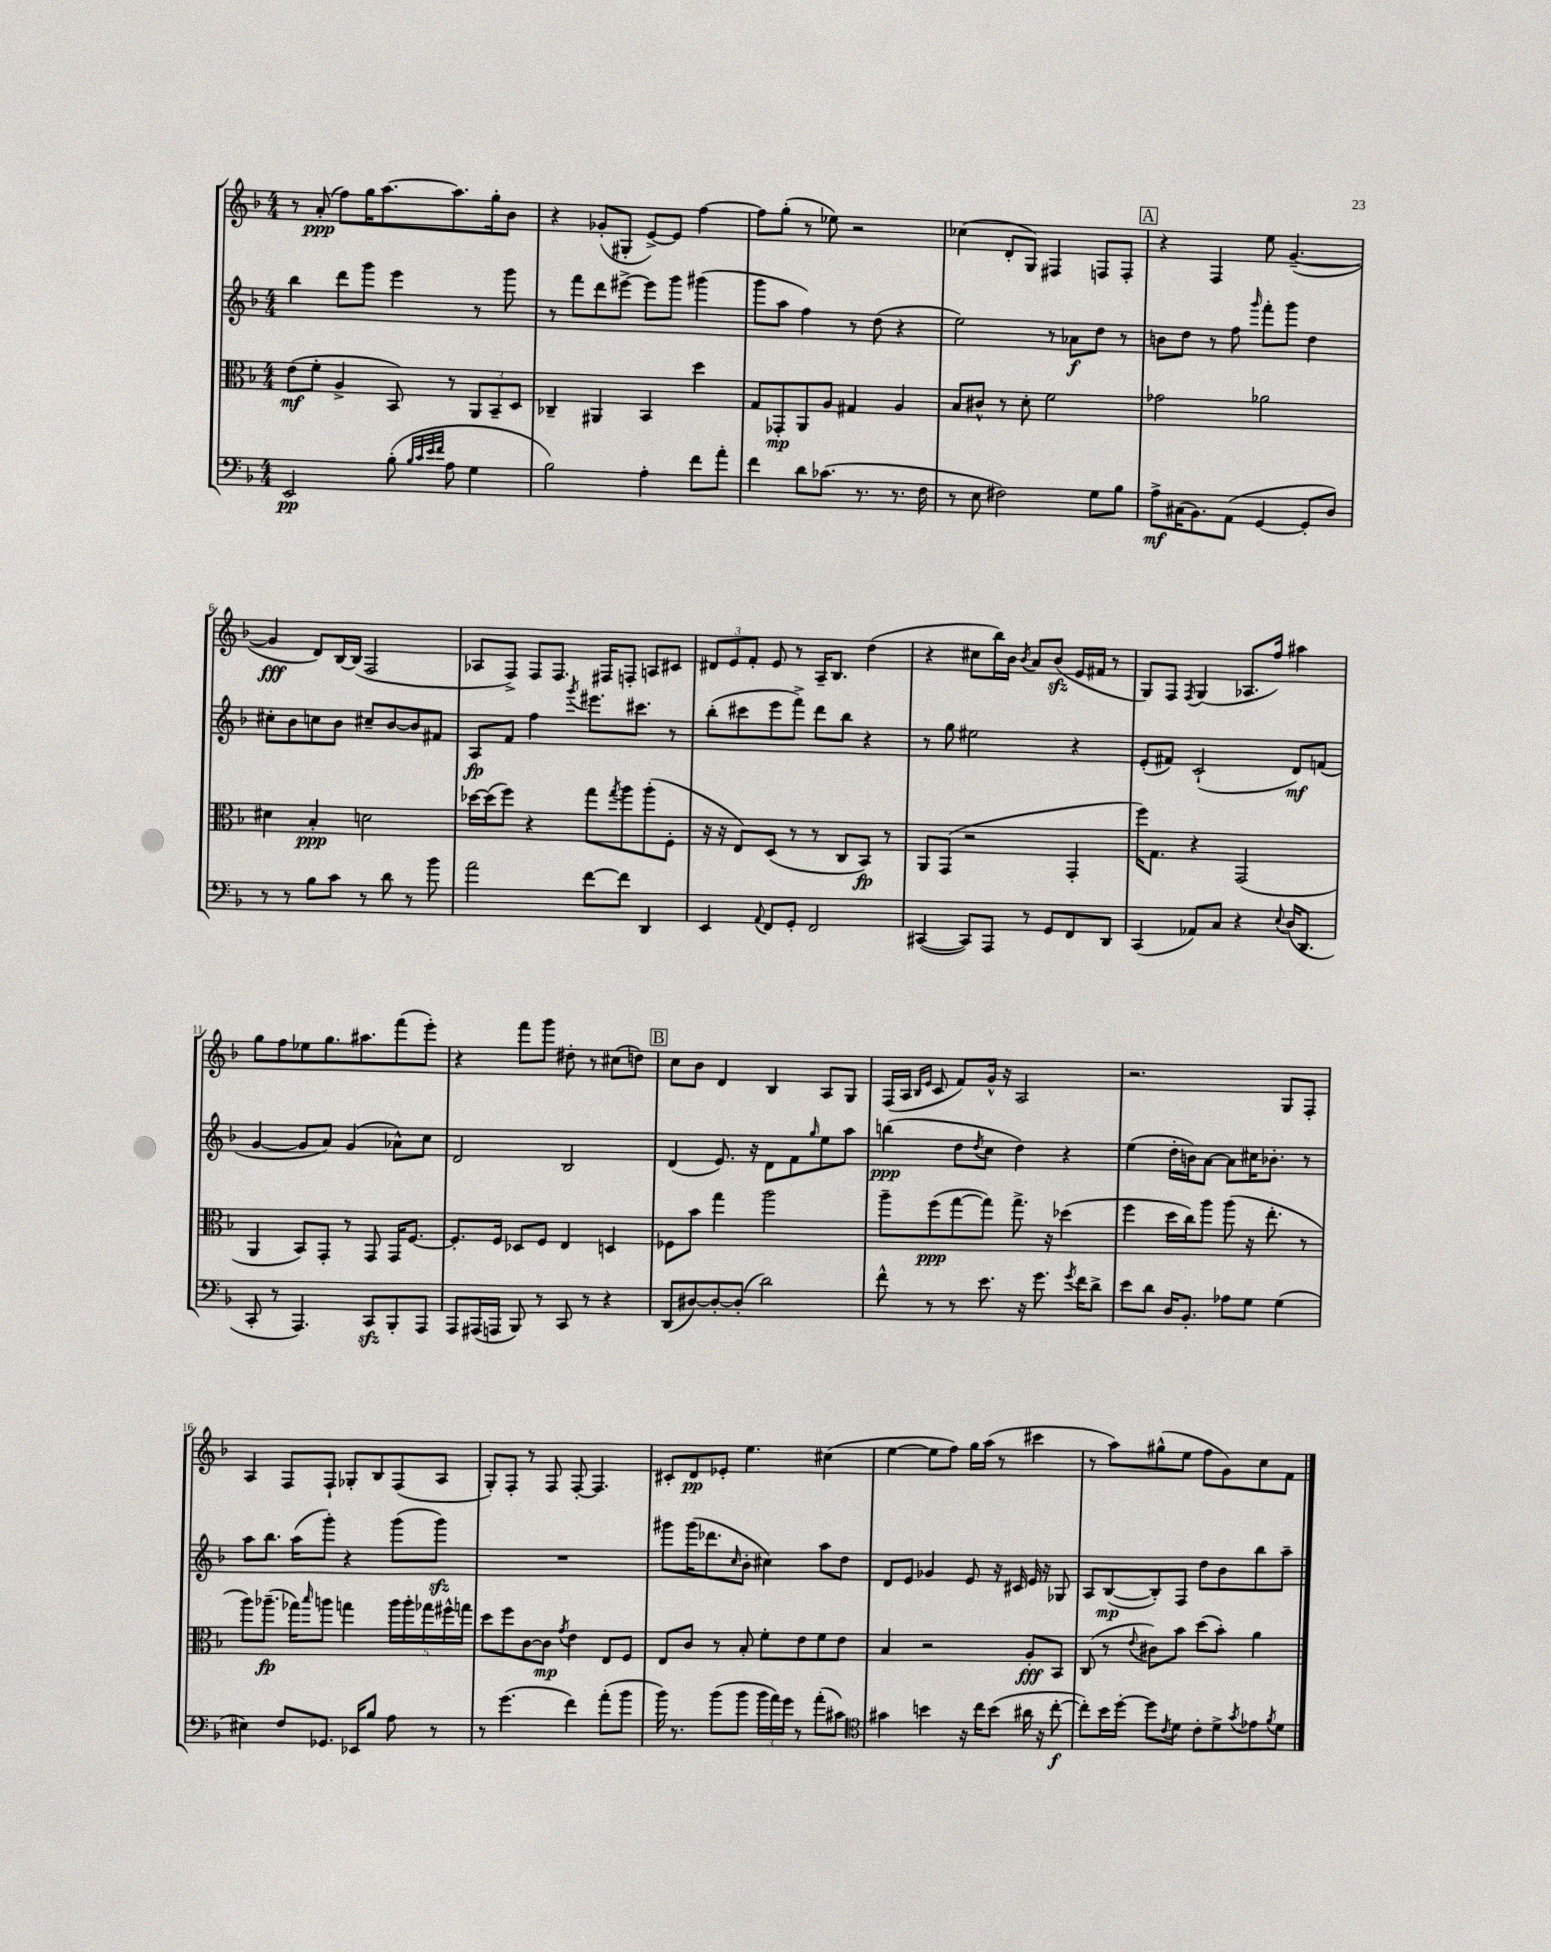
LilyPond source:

<<
\new StaffGroup <<
\new Staff = "s0" {
    \clef treble \key f \major \numericTimeSignature \time 4/4
    r8 a'8-.\ppp( f''8) g''16 a''8.~ a''8. g''16-. bes'8 |
    r4 ges'8-.( gis8-. e'8~->) e'8 f''4~ |
    f''8 g''8-.( r8 ees''8) r2 |
    ces''4( d'8-. g8) fis4 f8 f8-. |
    \mark \markup { \box "A" } r4 f4 e''8 g'4.~--( |
    g'4\fff d'8) bes16~ bes16( f2 |
    aes8 f8->) f8 f8. fis16 f8-. a8 cis'8 |
    \tuplet 3/2 { dis'8 e'8 f'8-. } e'8 r8 a16-- bes8. d''4( |
    r4 cis''8 bes''16) bes'16 \acciaccatura { bes'8 } a'8 bes'8\sfz( e'16 fis'16 r8 |
    g8) f8 \acciaccatura { f8 } g4( aes8. f''16) ais''4 |
    g''8 f''8 ees''8 g''8. ais''8. f'''8( e'''8-.) |
    r4 f'''8 g'''8 dis''8-. r8 cis''8( d''8) |
    \mark \markup { \box "B" } c''8 bes'8 d'4 bes4 a8 g8 |
    f16( a16 \grace { bes16 e'16 } c'8 f'8) g'16-^ r16 a2 |
    r2. g8 f8-. |
    a4 f8 f8-! ges8-. bes8 f8( a8 |
    g8-.) f8-. r8 f8 f8~-. f4. |
    cis'8-. d'8\pp ees'8-. e''4. cis''4( |
    e''4~ e''8 f''8) g''16 a''16( r8 cis'''4 |
    r8 a''8) gis''8-^( e''8 f''8 g'8) c''8 f'8 \bar "|." |
}
\new Staff = "s1" {
    \clef treble \key f \major \numericTimeSignature \time 4/4
    bes''4 d'''8 g'''8 e'''4 r8 g'''8 |
    r8 f'''8 d'''8 eis'''8~-> eis'''8 g'''8 gis'''4( |
    g'''8 a''8 f''4) r8 d''8( r4 |
    e''2) r8 aes'8\f d''8 r8 |
    \mark \markup { \box "A" } b'8 d''8 r8 f''8 \grace { g'''16 } f'''8-. g'''8 d''4 |
    cis''8-. bes'8 c''8 bes'8 cis''8-- bes'8~ bes'8 fis'8 |
    a8\fp f'8 f''4 \acciaccatura { g'''8 } eis'''8. cis'''8. r8 |
    bes''8-.( cis'''8 e'''8 f'''8->) d'''8 bes''8 r4 |
    r8 g''8 eis''2 r4 |
    e'8-.( fis'8) c'2-!( d'8\mf) f'8( |
    g'4~ g'8 a'8) g'4( aes'8-^) c''8 |
    d'2 bes2 |
    \mark \markup { \box "B" } d'4( e'8.) r16 d'8 f'8 \grace { g''16 } e''8 a''8 |
    b''4\ppp( d''8 \acciaccatura { d''8 } c''8 d''4) r4 |
    e''4( d''16-. b'16) a'8~ a'8 cis''16 bes'8.-. r8 |
    a''8 bes''8. a''16( g'''8-.) r4 g'''8( g'''8\sfz) |
    R1 |
    gis'''8 gis'''16( des'''8. \grace { c''16 } bes'8-. cis''4) a''8 d''8 |
    d'8 e'8 ges'4 e'8 r16 cis'16 e'16 r16 ges8 |
    a8 bes8~\mp( bes8-.) f8 d''8 bes'8 bes''8 a''8-- \bar "|." |
}
\new Staff = "s2" {
    \clef alto \key f \major \numericTimeSignature \time 4/4
    e'8\mf( f'8-. a4-> bes,8) r8 \tuplet 3/2 { a,8 bes,8-- d8 } |
    ces4-- ais,4 bes,4 d''4 |
    g8 ges,8-.\mp a,8 a8 gis4 a4 |
    bes8 cis'8-^ r8 d'8-. f'2 |
    \mark \markup { \box "A" } ges'2 aes'2 |
    dis'4 bes4-.\ppp d'2 |
    des''16~ des''16( f''8) r4 g''8 \acciaccatura { g''8 } a''8 a''8-.( f8-. |
    r16 r16 e8) d8( r8 r8 c8 bes,8\fp) r8 |
    a,8 g,8( r2 g,4-. |
    f''16) g8. r4 g,2( |
    a,4 bes,8) g,8-. r8 g,8 g,16 f8.~ |
    f8.-. f16 des8 f8 e4 d4 |
    \mark \markup { \box "B" } fes8 bes'8 g''4 a''2 |
    a''8-- f''8\ppp( g''8~ g''8) g''8.-> r16 des''4( |
    f''4 d''16 c''16) a''8 a''8( r16 e''8.-. r8 |
    a''8) aes''8.--\fp( ges''16) \grace { bes''16 } a''8 g''4 \tuplet 5/4 { a''16 a''16-. ges''16 fis''16-^ g''16 } |
    d''8 f''8 c'8~ c'8\mp \acciaccatura { g'8 } e'4 e8 f8 |
    e8 c'8 r8 bes8-. f'8-. e'8 f'8 e'8 |
    bes4 r2 a8-.\fff bes,8 |
    c8( r8 \appoggiatura { e'8 } cis'8) bes'8 d''8( bes'8-.) a'4 \bar "|." |
}
\new Staff = "s3" {
    \clef bass \key f \major \numericTimeSignature \time 4/4
    e,2\pp bes8-.( \grace { bes32 c'32 e'32 f'32 } a8 g4 |
    bes2) a4-. f'8 a'8-. |
    f'4 d'8 ces'8.( r8. r8. f16 |
    r8 e8 fis2) g8 bes8 |
    \mark \markup { \box "A" } a8->\mf cis16( bes,8.) a,8( g,4~ g,8-. d8) |
    r8 r8 bes8 c'8 r8 d'8 r8 bes'8 |
    a'2 f'8~ f'8 d,4 |
    e,4 \appoggiatura { a,8 } f,8 g,8-. f,2 |
    cis,4~( cis,8) a,,8 r8 g,8 f,8 d,8 |
    c,4( aes,8) c8 r4 \appoggiatura { e8 } d16( d,8. |
    c,8-. r8 a,,4.) c,8\sfz bes,,8-. a,,8 |
    a,,8 ais,,16( a,,16 bes,,8) r8 c,8 r8 r4 |
    \mark \markup { \box "B" } d,8( dis8~) dis8~-. dis8-.( d'2) |
    f'8-^ r8 r8 e'8. r16 g'8. \acciaccatura { g'8 } f'16 d'8-> |
    e'8 d'8 d16 bes,8.-. aes8 g8 g4( |
    eis4) f8 ges,8. ees,16 bes8 a8 r8 |
    r8 g'4.( f'4) a'8-.( bes'8 |
    bes'16) r8. bes'8( bes'8 \tuplet 3/2 { bes'16 a'16) g'16 } r8 a'8-.( cis'8) |
    \clef tenor gis'4 b'4 r16 c''16 b'8( ais'16 r16 c''8~-.\f |
    c''8-.) bes'16 d''16~-. d''8 \acciaccatura { c'8 } d'8 c'8-. d'8-> \acciaccatura { g'8 } ees'8 \acciaccatura { f'8 } d'8 \bar "|." |
}
>>
>>
